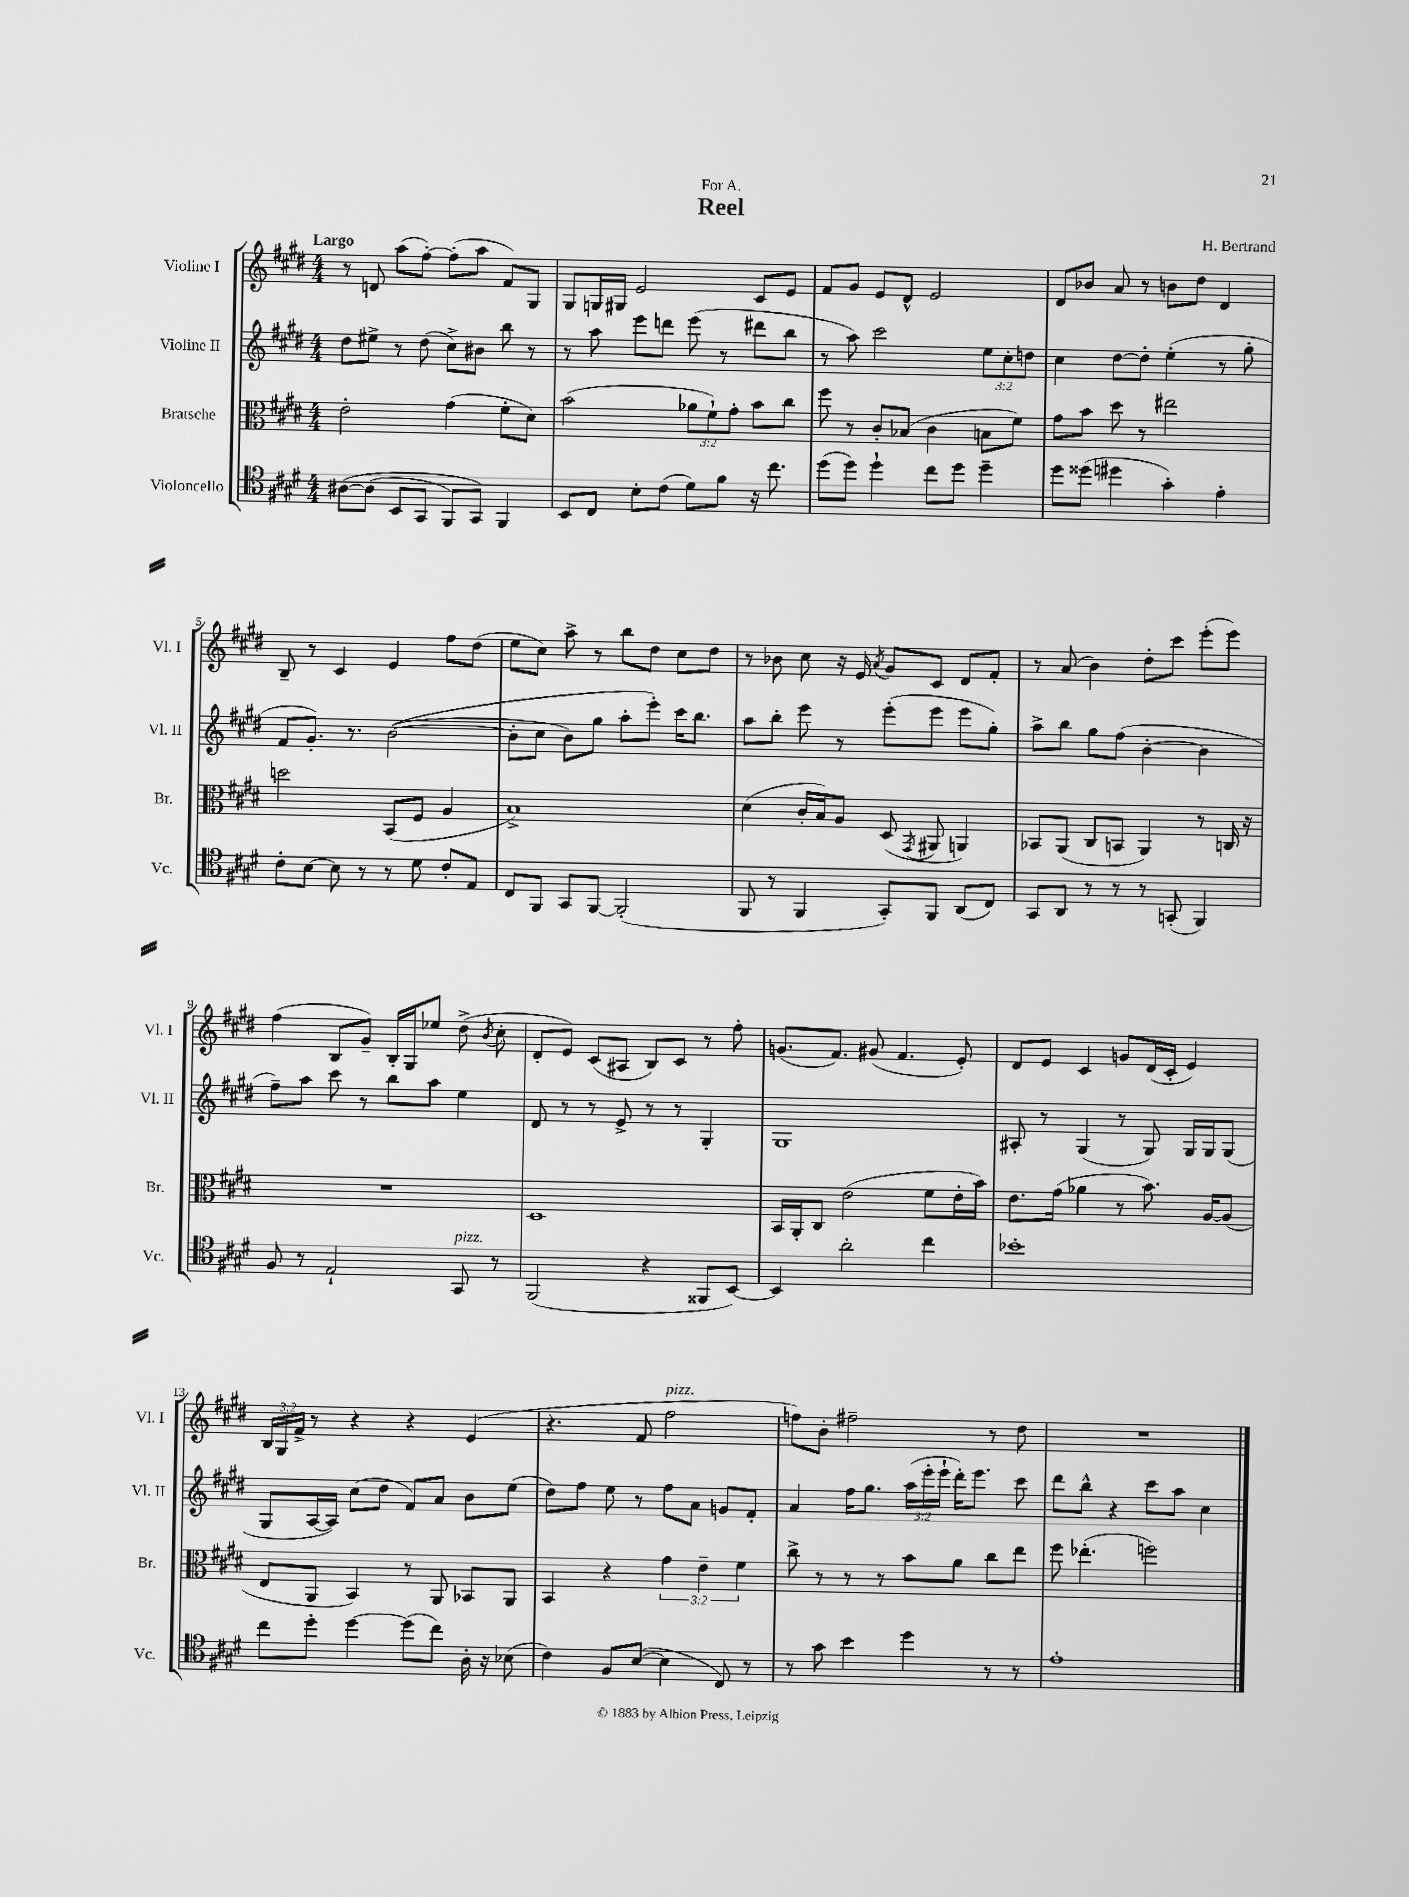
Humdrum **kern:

**kern	**kern	**kern	**kern
*staff4	*staff3	*staff2	*staff1
*clefC4	*clefC3	*clefG2	*clefG2
*k[f#c#g#d#]	*k[f#c#g#d#]	*k[f#c#g#d#]	*k[f#c#g#d#]
*M4/4	*M4/4	*M4/4	*M4/4
&([8A#	2e'	8dd#	8r
(8A#]	.	8ee#^	8d
8BB	.	8r	(8aa
8GG#	.	(8dd#	[8ff#')
8FF#)	(4g#	8cc#^)	(8ff#']
8GG#&)	.	8b#	8aa
4FF#	8f#'	8bb	8f#)
.	8d#)	8r	8G#
=	=	=	=
8BB	(2b	8r	8G#
8C#	.	8aa	16G
.	.	.	16G#
8B'	.	8eee	2e
(8c#	.	8ddd	.
8d#)	12a-	(8eee	.
.	12f#`)	.	.
8f#	.	8r	.
.	12g#'	.	.
16r	8b	8ddd#	8c#
8.cc#	.	.	.
.	8cc#	8bb	8e
=	=	=	=
(8dd#	8ff#	8r	8f#
8dd#)	8r	8aa)	8g#
4dd#`	8c#'	2ccc#	8e
.	(8B-	.	8d#^^
8cc#	4c#	.	2e
8dd#	.	.	.
4dd#~	8B	12ee	.
.	.	12cc#'	.
.	8f#)	.	.
.	.	12dd	.
=	=	=	=
8dd#	8g#	4cc#	8d#
(8dd##	8b	.	8b-
4dd#	8dd#	[8dd#	8a
.	8r	8dd#']	8r
4g#')	2ee#	(4ee'	8b
.	.	.	8dd#
4e'	.	8r	4d#
.	.	8gg#'	.
=	=	=	=
8c#'	2dd	8f#	8B~
[8B	.	8.g#')	8r
8B]	.	.	4c#
.	.	8.r	.
8r	.	.	.
8r	(8BB	&(([2b	4e
8d#	8F#	.	.
8c#'	4A	.	8ff#
8E	.	.	(8dd#
=	=	=	=
8C#	1B^)	8b']	8ee
8FF#	.	8cc#	8cc#)
8GG#	.	8b)	8aa^
[8FF#	.	8gg#	8r
(2FF#']	.	8aa'	8bb
.	.	8eee'&)	8dd#
.	.	16ccc#	8cc#
.	.	8.bb	.
.	.	.	8dd#
=	=	=	=
8FF#	(4d#	8aa	8r
8r	.	8bb'	8b-
4FF#	16c#'	8eee	8cc#
.	16B)	.	.
.	8A	8r	16r
.	.	.	16e
.	.	.	8qa
8GG#')	(8D#	(8eee'	8g#
.	8qGG#	.	.
8FF#	8AA#	8eee	8c#
(8AA	4AA)	8eee	8d#
8C#)	.	8gg#')	8f#'
=	=	=	=
8GG#	8BB-	8aa^	8r
8AA	(8AA	8bb	(8a
8r	8C#	8gg#	4b)
8r	8BB	(8ff#	.
8r	4AA)	[4b'	8dd#'
(8GG'	.	.	8ccc#
4FF#)	8r	4b]	(8eee'
.	16C	.	8eee)
.	16r	.	.
=	=	=	=
8F#	1r	8ff#~)	(4ff#
8r	.	8aa	.
2E`	.	8ccc#	8B
.	.	8r	8g#~)
.	.	8bb	16B'
.	.	.	16G#
.	.	8aa	8ee-
8GG#	.	4ee	(8dd#^
.	.	.	8qb
8r	.	.	8cc#'
=	=	=	=
(2FF#	1D#	8d#	8d#'
.	.	8r	8e)
.	.	8r	(8c#
.	.	8e^	8A#
4r	.	8r	8B)
.	.	8r	8c#
8FF##	.	4G#'	8r
[8BB)	.	.	8ff#'
=	=	=	=
4BB]	16BB	1G#	(8.g
.	16AA'	.	.
.	8C#	.	.
.	.	.	8.f#)
2a'	(2e	.	.
.	.	.	(8g#
.	.	.	4.f#
4cc#	8f#	.	.
.	16e'	.	8e')
.	16b)	.	.
=	=	=	=
1b-'	8.e	8A#'	8d#
.	.	8r	8e
.	(16g#	.	.
.	4a-	(4G#	4c#
.	8r	8r	8g
.	8.b)	8G#)	(16d#
.	.	.	16c#'
.	.	16G#	4e)
.	[16A	16G#	.
.	(8A]	(8G#	.
=	=	=	=
8cc#	8E	8G#	24B
.	.	.	24G#
.	.	.	24f#^
8dd#'	8AA	[16A	8r
.	.	16A])	.
[4dd#	4BB)	(8cc#	4r
.	.	8dd#	.
(8dd#]	8r	8f#)	4r
8cc#)	8AA	8a	.
16A'	8BB-	8b	(4e
16r	.	.	.
(8B-	8AA	(8ee	.
=	=	=	=
4c#)	4BB	8dd#)	4.r
.	.	8ff#	.
8F#	4r	8ee	.
([8B	.	8r	8f#
4B]	6g#	8ff#	2ff#
.	.	8a	.
.	6e~	.	.
8C#)	.	8g	.
.	6f#	.	.
8r	.	8f#'	.
=	=	=	=
8r	8cc#^	4a	8ff)
8g#	8r	.	8b'
4b	8r	16ff#	2ff#~
.	.	8.gg#	.
.	8r	.	.
4dd#	8b	(24aa	.
.	.	24eee'	.
.	.	24eee`	.
.	8a	16ddd#')	.
.	.	8.eee	.
8r	8cc#	.	8r
8r	8ee	8ccc#	8dd#
=	=	=	=
1e'	8ff#	8ddd#	1r
.	(4.ee-'	8bb^^	.
.	.	4r	.
.	2ff)	8ccc#	.
.	.	8aa	.
.	.	4cc#	.
==	==	==	==
*-	*-	*-	*-
